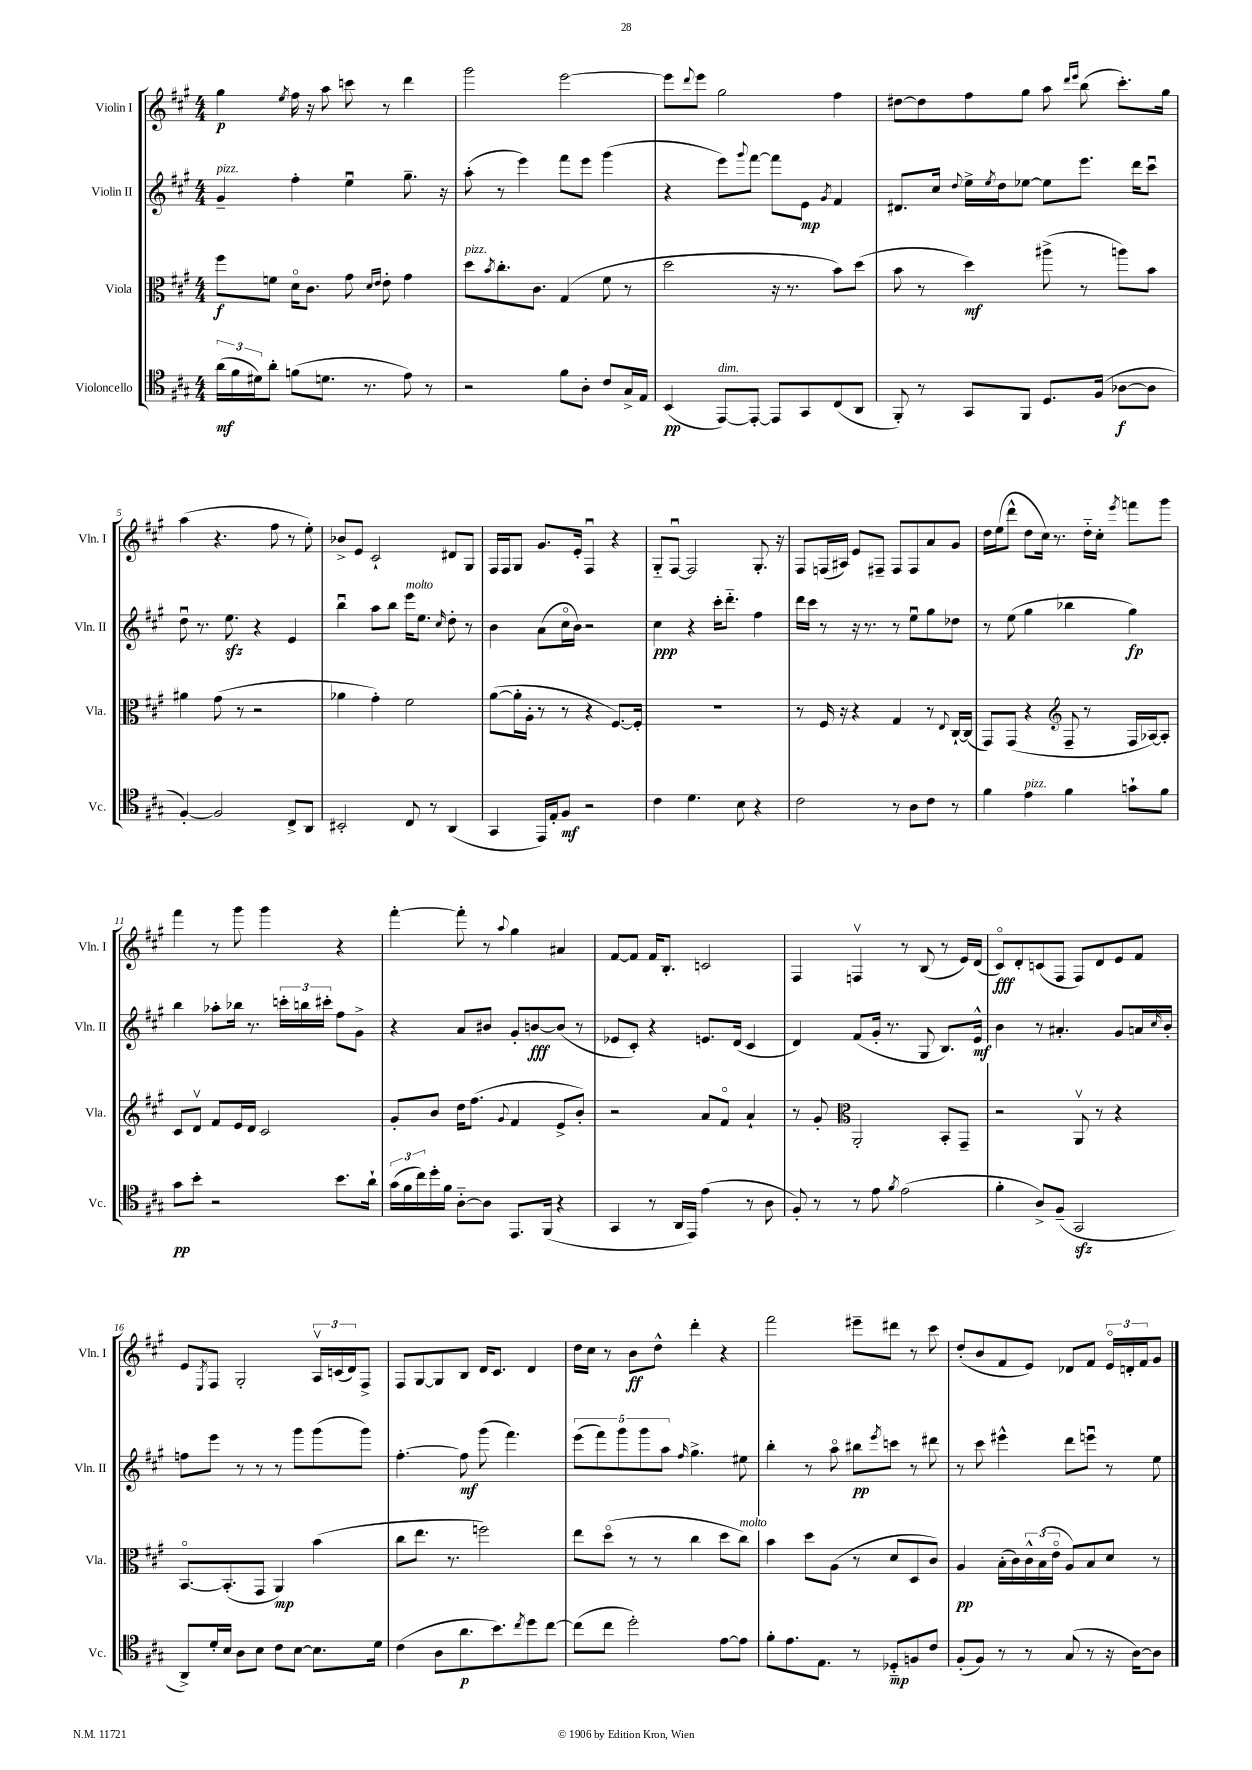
<<
\new StaffGroup <<
\new Staff = "s0" \with { instrumentName = "Violin I" shortInstrumentName = "Vln. I" } {
    \clef treble \key a \major \numericTimeSignature \time 4/4
    gis''4\p \acciaccatura { e''8 } fis''16 r16 a''8 c'''8 r8 d'''4 |
    gis'''2 e'''2~ |
    e'''8 \appoggiatura { d'''8 } e'''8 gis''2 fis''4 |
    dis''8~ dis''8 fis''8 gis''8 a''8 \grace { d'''16 e'''16 } b''8( cis'''8.-.) gis''16 |
    a''4( r4. fis''8 r8 e''8-.) |
    bes'8-> e'8 cis'2-! dis'8 gis8 |
    fis16 fis16 gis8 gis'8. e'16-. fis4\downbow r4 |
    gis8-_ fis8~\downbow fis2 gis8.-. r16 |
    fis8 f16( ais16) e'8 fis8-- fis8 fis8 a'8 gis'8 |
    d''16 e''16( d'''8-^ d''8 cis''16) r8. d''16-_ cis''16-. \acciaccatura { e'''8 } f'''8 gis'''8 |
    fis'''4 r8 gis'''8 gis'''4 r4 |
    fis'''4~-. fis'''8-. r8 \appoggiatura { a''8 } gis''4 ais'4 |
    fis'8~ fis'8 fis'16 b8.-. c'2 |
    fis4 f4\upbow r8 b8( r8 e'16) d'16( |
    cis'8\flageolet\fff) d'8-. c'8( fis8 fis8) d'8 e'8 fis'8 |
    e'8 \acciaccatura { e8 } fis8 gis2-. \tuplet 3/2 { a16\upbow c'16( d'16) } fis8-> |
    fis8 gis8~ gis8 b8 d'16 cis'8. d'4 |
    d''16 cis''16 r8 b'8\ff d''8-^ d'''4-. r4 |
    fis'''2 eis'''8-- dis'''8 r8 cis'''8 |
    d''8-.( b'8 fis'8 e'8) des'8 fis'8 \tuplet 3/2 { e'16\flageolet d'16-. fis'16 } gis'8 \bar "|." |
}
\new Staff = "s1" \with { instrumentName = "Violin II" shortInstrumentName = "Vln. II" } {
    \clef treble \key a \major \numericTimeSignature \time 4/4
    gis'4--^\markup { \italic "pizz." } fis''4-. e''4\downbow gis''8.-- r16 |
    a''8-.( r8 e'''4) fis'''8 e'''8 gis'''4( |
    r4 e'''8) \appoggiatura { gis'''8 } fis'''8~ fis'''8 e'8\mp \acciaccatura { gis'8 } fis'4 |
    dis'8. cis''16 \appoggiatura { d''8 } e''16-> \acciaccatura { e''8 } d''16 ees''8~ ees''8 e'''8. d'''16 cis'''8\downbow |
    d''8\downbow r8. e''8.\sfz r4 e'4 |
    b''4\downbow a''8 b''8 e'''16^\markup { \italic "molto" } e''8. \grace { cis''16 } d''8-. r8 |
    b'4 a'8( cis''16\flageolet b'16) r2 |
    cis''4\ppp r4 cis'''16-. d'''8.-_ fis''4 |
    d'''16 cis'''16 r8 r16 r8. r8 e''8\downbow gis''8 des''8 |
    r8 e''8( gis''4 bes''4 gis''4\fp) |
    b''4 aes''8-. bes''16 r8. \tuplet 3/2 { c'''16-. b''16 cis'''16-. } fis''8 gis'8-> |
    r4 a'8 bis'8 gis'8-. b'8~\fff b'8( r8 |
    ees'8 cis'8-.) r4 e'8. d'16( cis'4 |
    d'4) fis'8( gis'16-. r8. gis8 b8.) e'16-^\mf |
    b'4 r8 ais'4.-. gis'8 a'16 \grace { cis''16 } b'16-. |
    f''8 e'''8 r8 r8 r8 gis'''8 gis'''8( gis'''8) |
    fis''4.~-. fis''8\mf gis'''8( fis'''4.) |
    \tuplet 5/4 { e'''8( fis'''8) gis'''8 gis'''8 a''8 } \grace { fis''16 } gis''4.-> eis''8 |
    b''4-. r8 a''8\flageolet bis''8\pp \acciaccatura { e'''8 } c'''8 r8 dis'''8 |
    r8 cis'''8 eis'''4-^ d'''8 e'''8\downbow r8 e''8 \bar "|." |
}
\new Staff = "s2" \with { instrumentName = "Viola" shortInstrumentName = "Vla." } {
    \clef alto \key a \major \numericTimeSignature \time 4/4
    fis''8\f f'8 d'16\flageolet cis'8. gis'8 \grace { d'16 e'16 } e'8-. gis'4 |
    d''8^\markup { \italic "pizz." } \acciaccatura { b'8 } cis''8.-. cis'8. gis4( fis'8 r8 |
    d''2 r16 r8. b'8) d''8( |
    b'8 r8 d''4\mf) ais''8->( r8 a''8) b'8 |
    ais'4 gis'8( r8 r2 |
    aes'4 gis'4-.) fis'2 |
    a'8~( a'16-. a16-. r8 r8 r4 fis8.~) fis16-. |
    R1 |
    r8 fis16 r16 r4 gis4 r8 \appoggiatura { e8 } cis16~-! cis16( |
    gis,8) gis,8( r4 \clef treble fis8-- r8 fis16 aes16~) aes8-. |
    cis'8 d'8\upbow fis'8 e'16 d'16 cis'2 |
    gis'8-. b'8 d''16 fis''8.( \appoggiatura { gis'8 } fis'4 e'8-> b'8-.) |
    r2 a'8 fis'8\flageolet a'4-! |
    r8 gis'8-. \clef alto a,2-. b,8-. gis,8-- |
    r2 a,8\upbow r8 r4 |
    b,8.~\flageolet b,8.-.( gis,8 a,4\mp) b'4( |
    cis''8 e''8. r8. f''2) |
    e''8 d''8\flageolet( r8 r8 cis''4 d''8 cis''8^\markup { \italic "molto" }) |
    b'4 d''8 a8( r8 d'8 d8 cis'8) |
    a4\pp b16-.( cis'16) \tuplet 3/2 { cis'16-^ b16( e'16\flageolet } a8) b8 d'8 r8 \bar "|." |
}
\new Staff = "s3" \with { instrumentName = "Violoncello" shortInstrumentName = "Vc." } {
    \clef tenor \key a \major \numericTimeSignature \time 4/4
    \tuplet 3/2 { a'16\mf( fis'16 dis'16) } a'8-. f'8( d'8. r8. e'8) r8 |
    r2 fis'8 a8-. cis'8 gis16-> e16 |
    b,4\pp( e,8~^\markup { \italic "dim." }) e,8~-. e,8 gis,8 cis8( a,8 |
    fis,8-.) r8 gis,8 fis,8 d8. fis16( aes8~\f aes8 |
    fis4~-.) fis2 cis8-> a,8 |
    bis,2-. cis8 r8 a,4( |
    gis,4 e,16) e16-. fis8\mf r2 |
    cis'4 d'4. b8 r4 |
    cis'2 r8 a8 cis'8 r8 |
    fis'4 e'4^\markup { \italic "pizz." } fis'4 g'8-! fis'8 |
    gis'8\pp b'8-. r2 b'8. a'16-! |
    \tuplet 3/2 { gis'16( fis'16 cis''16) } d''16-. fis'16 a8~-_ a8 e,8. fis,16( r4 |
    gis,4 r8 a,16 e,16) e'4( r8 a8 |
    fis8-.) r8 r8 e'8 \acciaccatura { fis'8 } e'2( |
    fis'4-. a8->) fis8--( gis,2\sfz |
    a,8->) d'16-. b16 a8 b8 cis'8 b8~ b8. d'16 |
    cis'4( a8 a'8.\p b'8.) \acciaccatura { cis''8 } d''8 cis''8~ |
    cis''8( cis''8 d''2-.) e'8~ e'8 |
    fis'8-. e'8. e8. r8 des8-_\mp f8 cis'8 |
    fis8-.( fis8) r8 r8 gis8( r8 r16 a16~) a8 \bar "|." |
}
>>
>>
